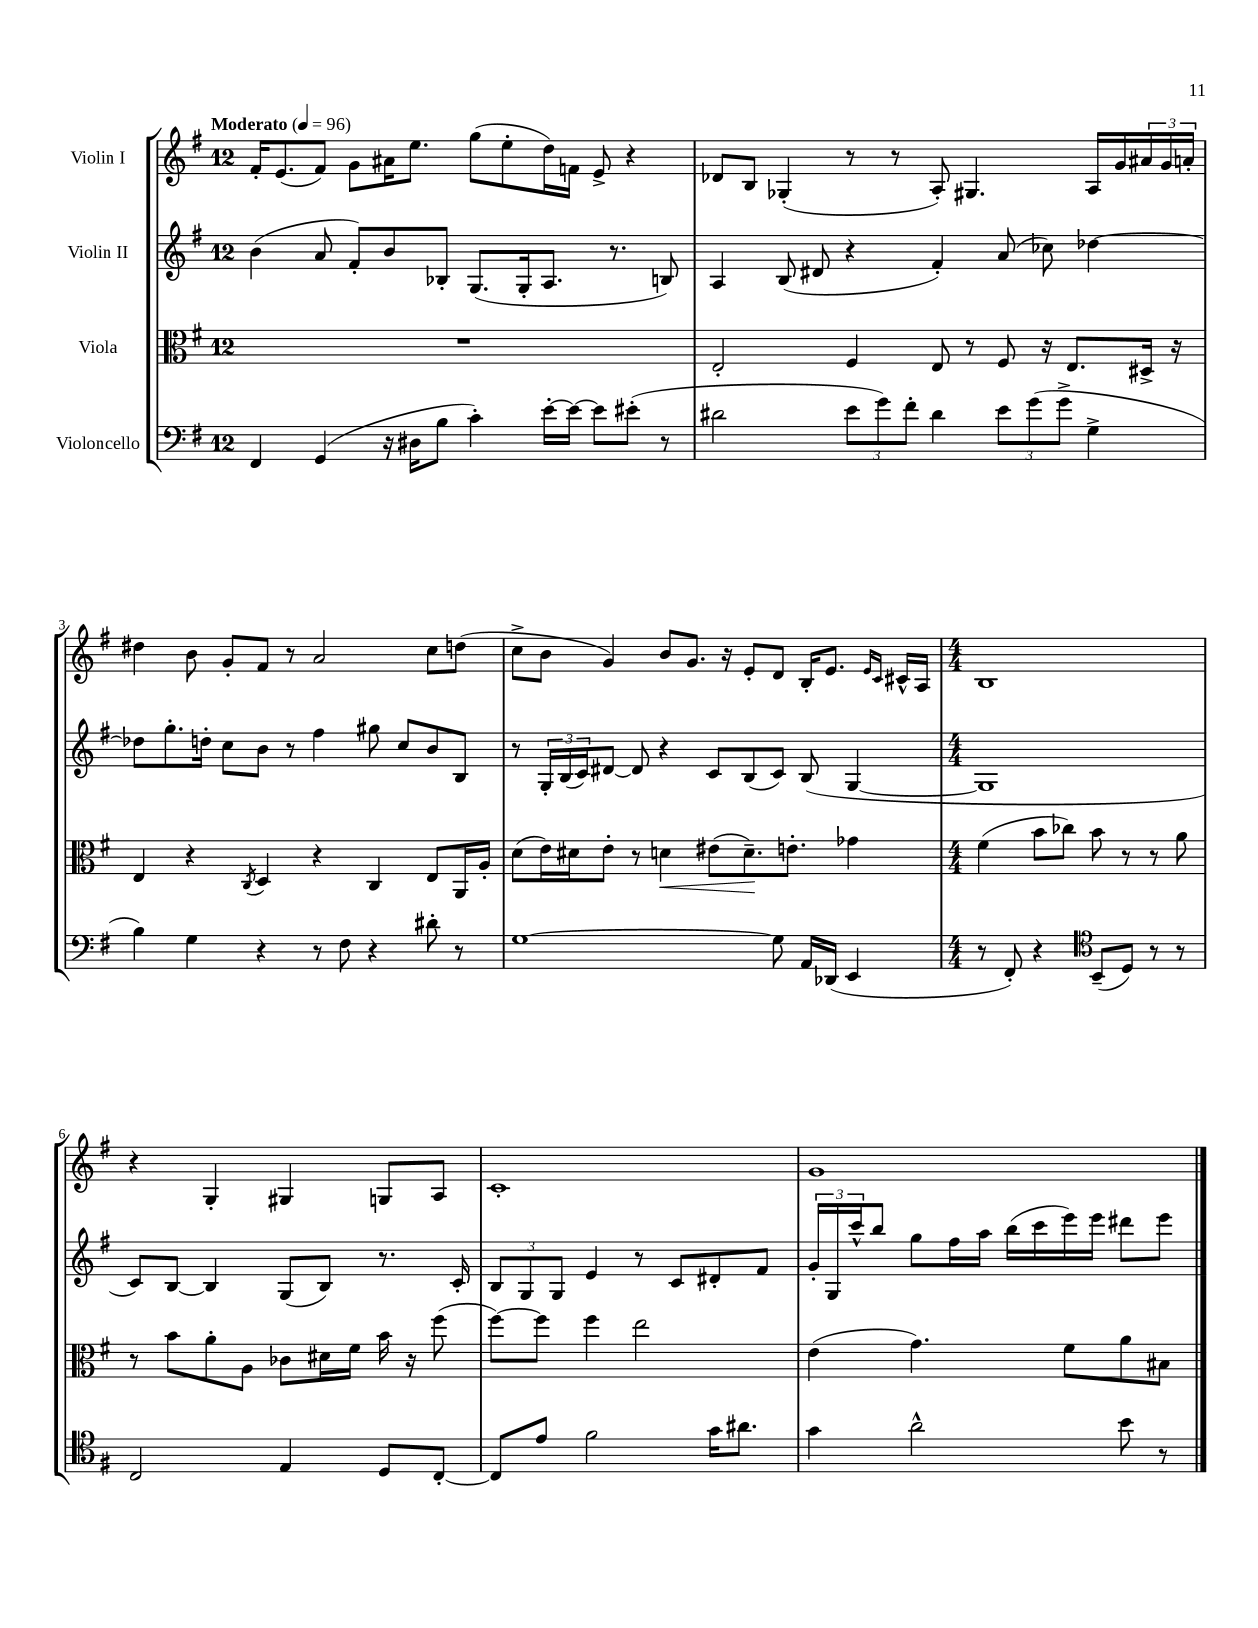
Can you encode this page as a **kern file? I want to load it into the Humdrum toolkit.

**kern	**kern	**kern	**kern
*staff4	*staff3	*staff2	*staff1
*clefF4	*clefC3	*clefG2	*clefG2
*k[f#]	*k[f#]	*k[f#]	*k[f#]
*M12/8	*M12/8	*M12/8	*M12/8
*MM96	*MM96	*MM96	*MM96
4FF#	1.r	(4b	16f#'
.	.	.	(8.e
(4GG	.	8a	8f#)
.	.	8f#')	8g
16r	.	8b	16a#
16D#	.	.	8.ee
8B	.	8B-'	.
4c')	.	(8.G	(8gg
.	.	.	8ee'
.	.	16G'	.
[16e'	.	8.A	16dd)
16e_	.	.	16f
8e]	.	.	8e^
.	.	8.r	.
(8e#'	.	.	4r
8r	.	8B)	.
=	=	=	=
2d#	2E'	4A	8d-
.	.	.	8B
.	.	(8B	(4G-'
.	.	8d#	.
12e	4F#	4r	8r
12g)	.	.	.
.	.	.	8r
12f#'	.	.	.
4d#	8E	4f#')	8A')
.	8r	.	4.G#
12e	8F#	(8a	.
(12g	.	.	.
.	16r	8cc-)	.
12g^	.	.	.
.	8.E	.	.
4G^	.	[4dd-	16A
.	.	.	16g
.	16D#^	.	24a#
.	.	.	24g
.	16r	.	.
.	.	.	24a'
=	=	=	=
4B)	4E	8dd-]	4dd#
.	.	8.gg'	.
4G	4r	.	8b
.	.	16dd'	.
.	.	8cc	8g'
.	8qC	.	.
4r	4D	8b	8f#
.	.	8r	8r
8r	4r	4ff#	2a
8F#	.	.	.
4r	4C	8gg#	.
.	.	8cc	.
8d#'	8E	8b	8cc
8r	16AA	8B	(8dd
.	16A'	.	.
=	=	=	=
[1G	(8d	8r	8cc^
.	16e)	24G'	8b
.	.	(24B	.
.	16d#	.	.
.	.	24c)	.
.	8e'	[8d#	4g)
.	8r	8d#]	.
.	4d	4r	8b
.	.	.	8.g
.	(8e#	8c	.
.	.	.	16r
.	8.d~)	(8B	8e'
8G]	.	8c)	8d
.	8.e'	.	.
16AA	.	(8B	16B'
(16DD-	.	.	8.e
4EE	4g-	[4G	.
.	.	.	16qqe
.	.	.	16qqc
.	.	.	16c#^^
.	.	.	16A
=	=	=	=
*M4/4	*M4/4	*M4/4	*M4/4
8r	(4f#	1G]	1B
8FF#')	.	.	.
4r	8b	.	.
.	8cc-)	.	.
*clefC4	*	*	*
(8BB~	8b	.	.
8D)	8r	.	.
8r	8r	.	.
8r	8a	.	.
=	=	=	=
2C	8r	8c)	4r
.	8b	[8B	.
.	8a'	4B]	4G'
.	8A	.	.
4E	8c-	(8G	4G#
.	16d#	8B)	.
.	16f#	.	.
8D	16b	8.r	8G
.	16r	.	.
[8C'	(8ff#	.	8A
.	.	16c'	.
=	=	=	=
8C]	[8ff#)	12B	1c'
.	.	12G	.
8e	8ff#]	.	.
.	.	12G	.
2f#	4ff#	4e	.
.	2ee	8r	.
.	.	8c	.
16g	.	8d#'	.
8.a#	.	.	.
.	.	8f#	.
=	=	=	=
4g	(4e	24g'	1g
.	.	24G	.
.	.	24ccc^^	.
.	.	8bb	.
2a^^	4.g)	8gg	.
.	.	16ff#	.
.	.	16aa	.
.	.	(16bb	.
.	.	16ccc	.
.	8f#	16eee)	.
.	.	16eee	.
8b	8a	8ddd#	.
8r	8B#	8eee	.
==	==	==	==
*-	*-	*-	*-
